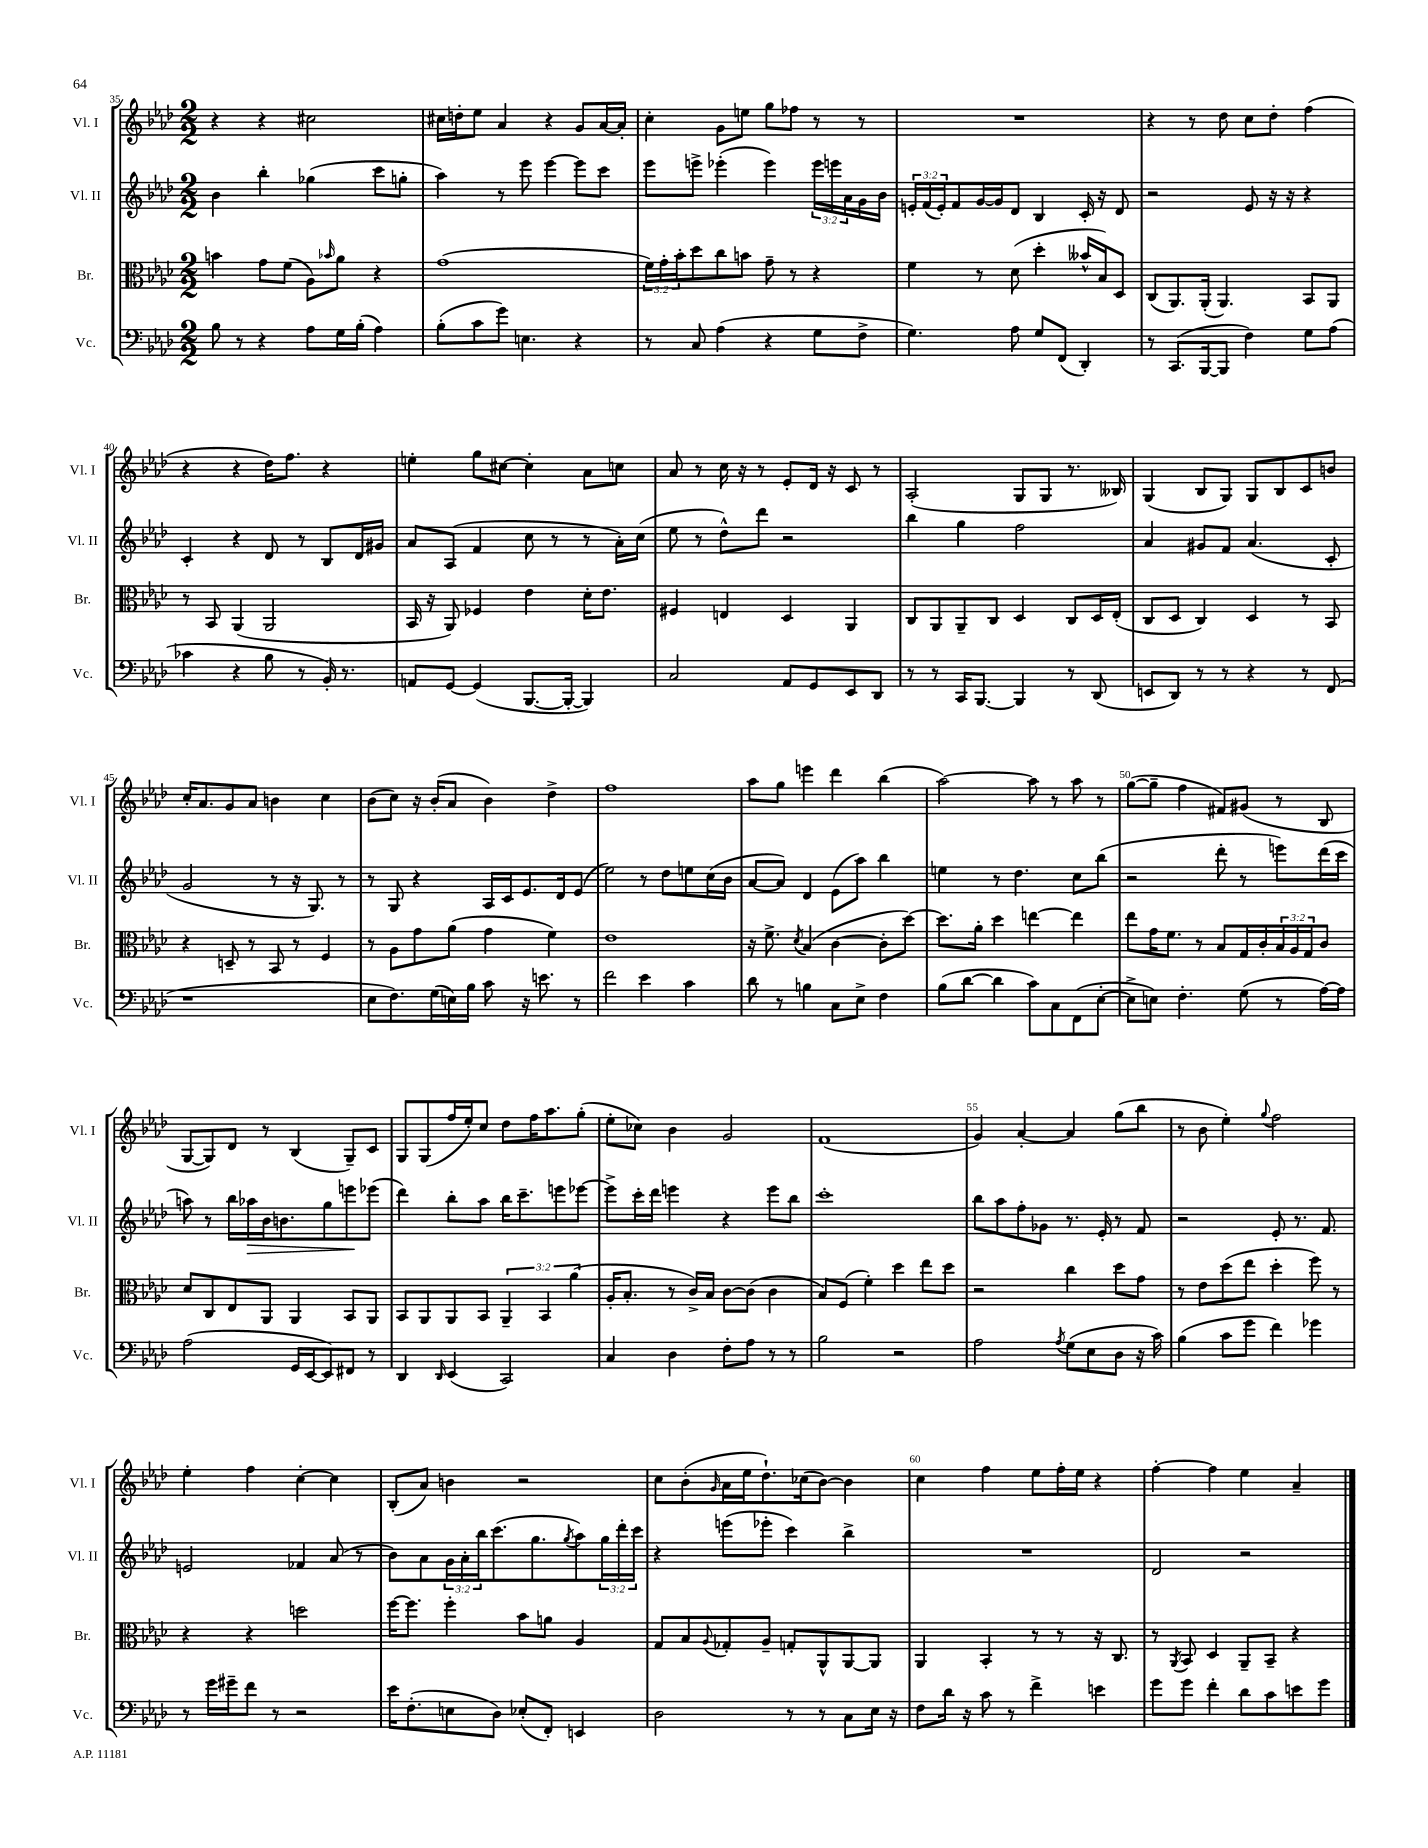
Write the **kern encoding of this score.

**kern	**kern	**kern	**kern
*staff4	*staff3	*staff2	*staff1
*clefF4	*clefC3	*clefG2	*clefG2
*k[b-e-a-d-]	*k[b-e-a-d-]	*k[b-e-a-d-]	*k[b-e-a-d-]
*M2/2	*M2/2	*M2/2	*M2/2
8B-	4b	4b-	4r
8r	.	.	.
4r	8g	4bb-'	4r
.	(8f	.	.
8A-	8A-)	(4gg-	2cc#
.	16qqb-	.	.
16G	8a-	.	.
(16B-'	.	.	.
4A-)	4r	8ccc	.
.	.	8gg'	.
=	=	=	=
(8B-'	(1g	4aa-)	16cc#
.	.	.	16dd'
8c	.	.	8ee-
8g)	.	8r	4a-
4.E	.	8eee-	.
.	.	[4eee-	4r
4r	.	8eee-]	8g
.	.	8ccc	[16a-
.	.	.	16a-']
=	=	=	=
8r	24f)	8eee-	4cc'
.	24g'	.	.
.	24b-'	.	.
8C	8dd-	8eee^	.
(4A-	8cc	(4eee-'	8g
.	8b	.	8ee
4r	8g~	4eee-)	8gg
.	8r	.	8ff-
8G	4r	24eee-	8r
.	.	24eee	.
.	.	24a-	.
8F^	.	16g	8r
.	.	16b-	.
=	=	=	=
4.G)	4f	24e'	1r
.	.	(24f	.
.	.	24e')	.
.	.	8f	.
.	8r	[16g	.
.	.	16g]	.
8A-	(8d-	8d-	.
8G	4dd-'	4B-	.
(8FF	.	.	.
4DD-')	16b--^^	16c'	.
.	16B-)	16r	.
.	8D-	8d-	.
=	=	=	=
8r	(8C	2r	4r
(8.CC	8.AA-)	.	.
.	.	.	8r
[16BBB-	(16AA-'	.	.
8BBB-]	4.AA-)	.	8dd-
4F)	.	8e-	8cc
.	.	16r	8dd-'
.	.	16r	.
8G	8BB-	4r	(4ff
(8A-	8AA-	.	.
=	=	=	=
4c-	8r	4c'	4r
.	8BB-	.	.
4r	(4AA-	4r	4r
8B-	2AA-	8d-	16dd-)
.	.	.	8.ff
8r	.	8r	.
16BB-')	.	8B-	4r
8.r	.	.	.
.	.	16d-	.
.	.	16g#	.
=	=	=	=
8AA	16BB-	8a-	4ee'
.	16r	.	.
[8GG	8AA-)	(8A-	.
(4GG]	4F-	4f	8gg
.	.	.	[8cc#
[8.BBB-	4e-	8cc	4cc#']
.	.	8r	.
16BBB-'_	.	.	.
4BBB-])	16d-'	8r	8a-
.	8.e-	.	.
.	.	16a-')	8cc
.	.	(16cc	.
=	=	=	=
2C	4F#	8ee-	8a-
.	.	8r	8r
.	4E	8dd-^^)	16cc
.	.	.	16r
.	.	8ddd-	8r
8AA-	4D-	2r	8e-'
8GG	.	.	16d-
.	.	.	16r
8EE-	4AA-	.	8c
8DD-	.	.	8r
=	=	=	=
8r	8C	4bb-	(2A-'
8r	8AA-	.	.
16CC	8AA-~	4gg	.
[8.BBB-	.	.	.
.	8C	.	.
4BBB-]	4D-	2ff	8G
.	.	.	8G
8r	8C	.	8.r
(8DD-	16D-	.	.
.	(16E-'	.	16B--)
=	=	=	=
8EE	8C	4a-	(4G
8DD-)	8D-	.	.
8r	4C)	8g#	8B-
8r	.	8f	8G)
4r	4D-	(4.a-	8G
.	.	.	8B-
8r	8r	.	8c
(8FF	8BB-	8c'	8b
=	=	=	=
1r	4r	2g	16cc'
.	.	.	8.a-
.	8D~	.	8g
.	8r	.	8a-
.	8BB-	8r	4b
.	8r	16r	.
.	.	8.G)	.
.	4F	.	4cc
.	.	8r	.
=	=	=	=
8E-	8r	8r	(8b-
8.F)	8A-	8G	8cc)
.	8g	4r	16r
(16G	.	.	(16b-'
16E)	(8a-	.	8a-
16B-	.	.	.
8c	4g	16A-	4b-)
.	.	16c	.
16r	.	8.e-	.
8.e	.	.	.
.	4f)	.	4dd-^
.	.	16d-	.
8r	.	(8e-	.
=	=	=	=
2f	1e-	2ee-)	1ff
4e-	.	8r	.
.	.	8dd-	.
4c	.	8ee	.
.	.	(16cc	.
.	.	16b-	.
=	=	=	=
8d-	16r	[8a-	8aa-
.	8.f^	.	.
8r	.	8a-])	8gg
.	8qd-	.	.
4B	(4B-	4d-	4eee
8C	[4c	(8e-	4ddd-
8E-^	.	8aa-)	.
4F	8c']	4bb-	(4bb-
.	[8dd-)	.	.
=	=	=	=
(8B-	8.dd-]	4ee	[2aa-)
[8d-	.	.	.
.	16a-'	.	.
4d-]	4dd-	8r	.
.	.	4.dd-	.
8c)	[4ee	.	8aa-]
8C	.	.	8r
(8FF	4ee]	8cc	8aa-
[8E-'	.	(8bb-	8r
=	=	=	=
8E-^]	8ee-	2r	([8gg
8E)	16g	.	8gg~]
.	8.f	.	.
4.F'	.	.	4ff
.	8r	.	.
.	8B-	8ddd-'	8f#)
(8G	16G	8r	(8g#
.	16c'	.	.
8r	24B-	8eee)	8r
.	24A-	.	.
.	24G	.	.
[16A-)	8c	(16ddd-	8B-
16A-]	.	16ccc	.
=	=	=	=
(2A-	8d-	8aa)	[8G
.	8C	8r	8G])
.	8E-	16bb-	8d-
.	.	16aa-	.
.	8AA-	16b-	8r
.	.	8.b	.
16GG	4AA-	.	(4B-
[16EE-	.	.	.
8EE-])	.	8gg	.
8FF#	8BB-	8eee	8G~)
8r	8AA-	(8eee-	8c
=	=	=	=
4DD-	8BB-	4ddd-)	8G
.	8AA-	.	(8G
16qqDD-	.	.	.
(4EE-	8AA-	8bb-'	16ff
.	.	.	16ee-')
.	8BB-	8aa-	8cc
2CC)	6AA-~	16bb-	8dd-
.	.	8.ccc~	.
.	.	.	16ff
.	6BB-	.	.
.	.	.	8.aa-
.	.	8eee	.
.	(6a-	.	.
.	.	[8eee-	(8gg'
=	=	=	=
4C	16A-'	8eee-^]	8ee-'
.	8.B-'	.	.
.	.	16ccc'	8cc-)
.	.	16ddd-	.
4D-	8r	4eee	4b-
.	16c^)	.	.
.	16B-	.	.
8F'	[8c	4r	2g
8A-	(8c]	.	.
8r	4c	8eee	.
8r	.	8bb-	.
=	=	=	=
2B-	8B-)	1ccc'	(1f
.	(8F	.	.
.	4f')	.	.
2r	4dd-	.	.
.	8ee-	.	.
.	8dd-	.	.
=	=	=	=
2A-	2r	8bb-	4g)
.	.	8aa-	.
.	.	8ff'	[4a-'
.	.	8g-	.
8qA-	.	.	.
(8G	4cc	8.r	4a-]
8E-	.	.	.
.	.	16e-'	.
8D-	8dd-	8r	(8gg
16r	8g	8f	8bb-
16c)	.	.	.
=	=	=	=
(4B-	8r	2r	8r
.	8e-	.	8b-
8c	(8dd-	.	4ee-')
8g	8ee-	.	.
.	.	.	8qqgg
4f)	4dd-'	8e-'	2ff
.	.	8.r	.
4g-	8ff)	.	.
.	.	8.f	.
.	8r	.	.
=	=	=	=
8r	4r	2e	4ee-'
16g	.	.	.
16g#~	.	.	.
8f	4r	.	4ff
8r	.	.	.
2r	2dd	4f-	[4cc'
.	.	(8a-	4cc]
.	.	8r	.
=	=	=	=
16e-	[16ff	8b-)	(8B-'
(8.F'	8.ff]	.	.
.	.	8a-	8a-)
8E	4ff'	24g	4b
.	.	24a-'	.
.	.	24bb-	.
8D-)	.	(8.ccc	.
(8E-'	8b-	.	2r
.	.	8.gg	.
8FF')	8a	.	.
.	.	8qgg	.
4EE	4A-	8aa-)	.
.	.	24gg	.
.	.	24ddd-'	.
.	.	24ccc	.
=	=	=	=
2D-	8G	4r	8cc
.	8B-	.	(8b-'
.	8qqA-	.	16qqg
.	8G-'	(8eee	16a-
.	.	.	16ee-
.	8A-~	8eee-'	8.dd-`)
8r	8G'	4ccc)	.
.	.	.	(16cc-
8r	8AA-^^	.	[8b-)
8C	[8AA-	4bb-^	4b-]
16E-	8AA-]	.	.
16r	.	.	.
=	=	=	=
8F	4AA-	1r	4cc
16d-	.	.	.
16r	.	.	.
8c	4BB-'	.	4ff
8r	.	.	.
4f^	8r	.	8ee-
.	8r	.	16ff'
.	.	.	16ee-
4e	16r	.	4r
.	8.C	.	.
=	=	=	=
8g	8r	2d-	[4ff'
.	8qAA-	.	.
8g	8BB-	.	.
4f'	4D-	.	4ff]
8d-	8AA-~	2r	4ee-
8c	8BB-~	.	.
8e	4r	.	4a-~
8g	.	.	.
==	==	==	==
*-	*-	*-	*-
